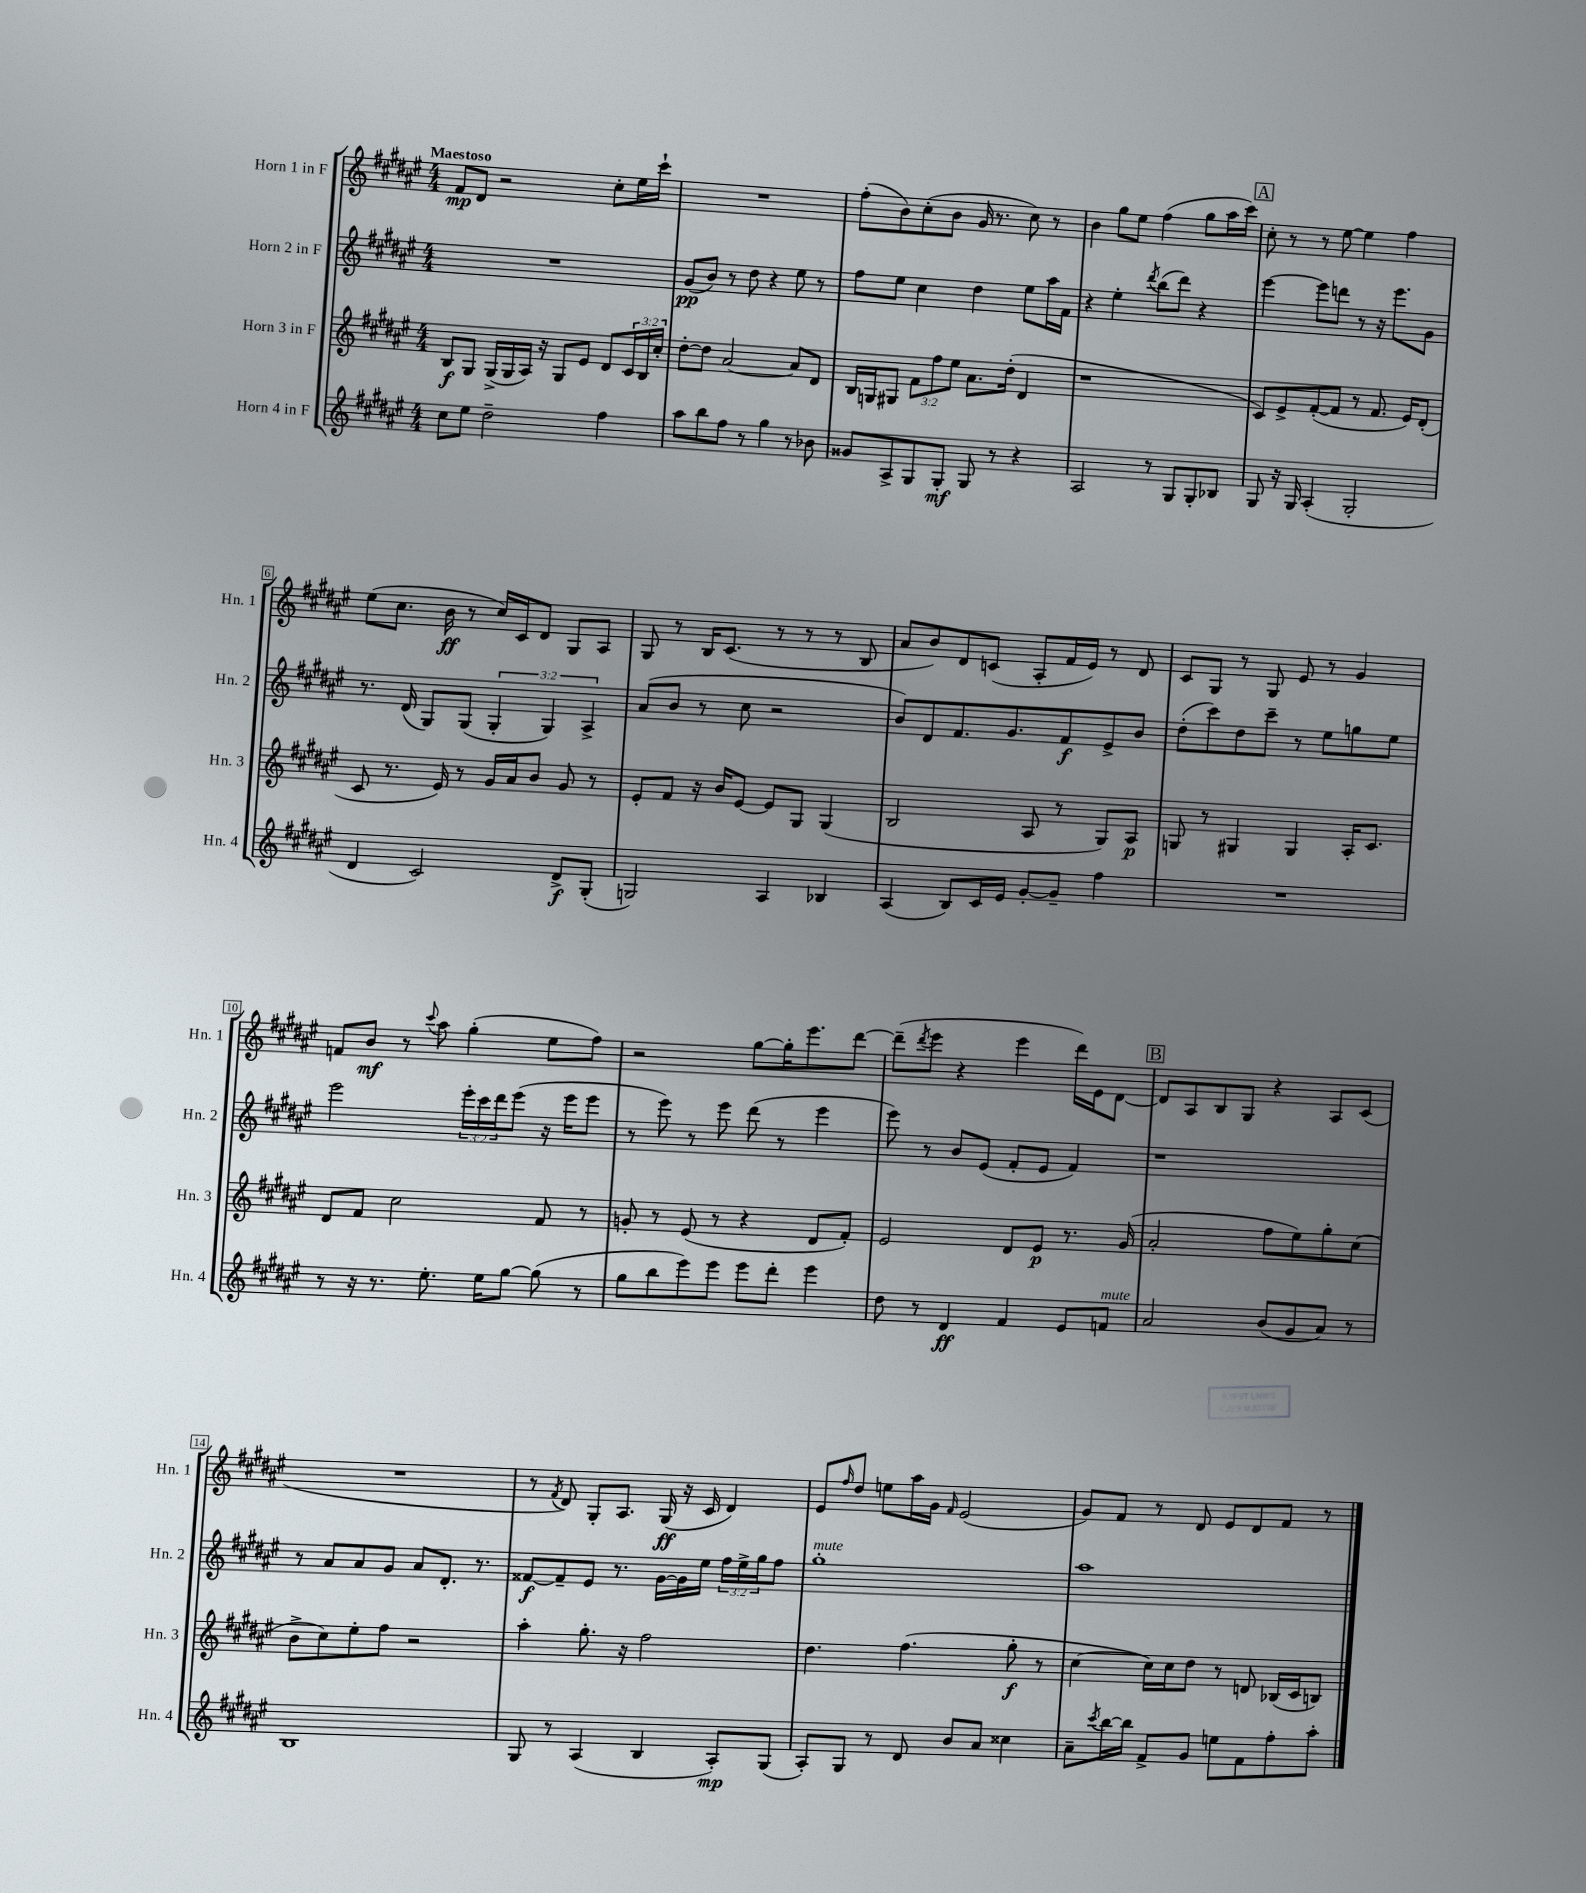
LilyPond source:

<<
\new StaffGroup <<
\new Staff = "s0" \with { instrumentName = "Horn 1 in F" shortInstrumentName = "Hn. 1" } {
    \clef treble \key fis \major \numericTimeSignature \time 4/4 \tempo "Maestoso"
    fis'8\mp dis'8 r2 cis''8-. eis''16 cis'''16-! |
    R1 |
    fis''8-.( b'8) cis''8-.( b'8 gis'16 r8. cis''8) r8 |
    b'4 gis''8 eis''8 fis''4( gis''8 ais''16 cis'''16) |
    \mark \markup { \box "A" } cis''8-. r8 r8 eis''8~ eis''4 fis''4 |
    eis''8( cis''8. b'16\ff r8 cis''16) cis'16 dis'8 gis8 ais8 |
    gis8 r8 b16 cis'8.( r8 r8 r8 b8 |
    ais'8 b'8) dis'8 c'8( ais8-. fis'16 eis'16) r8 dis'8 |
    cis'8 gis8 r8 gis8 eis'8 r8 gis'4 |
    f'8 b'8\mf r8 \appoggiatura { cis'''8 } ais''8 gis''4-.( eis''8 fis''8) |
    r2 gis''8~ gis''16-. eis'''8. dis'''8~ |
    dis'''8--( \acciaccatura { dis'''8 } eis'''8 r4 eis'''4 dis'''16) eis'16 dis'8~ |
    \mark \markup { \box "B" } dis'8 ais8 b8 gis8 r4 ais8 cis'8( |
    R1 |
    r8 \acciaccatura { fis'8 } dis'8) gis8-. ais8. gis16\ff( r16 cis'16 dis'4) |
    eis'8 \grace { fis''16 } dis''8 e''8 ais''16 gis'16 \grace { fis'16 } eis'2( |
    gis'8) fis'8 r8 dis'8 eis'8 dis'8 fis'8 r8 \bar "|." |
}
\new Staff = "s1" \with { instrumentName = "Horn 2 in F" shortInstrumentName = "Hn. 2" } {
    \clef treble \key fis \major \numericTimeSignature \time 4/4 \override Staff.TupletNumber.text = #tuplet-number::calc-fraction-text
    R1 |
    gis'8\pp( b'8) r8 dis''8 r4 eis''8 r8 |
    fis''8 eis''8 cis''4 dis''4 eis''8 ais''16 fis'16 |
    r4 eis''4-. \acciaccatura { dis'''8 } b''8( dis'''8) r4 |
    \mark \markup { \box "A" } eis'''4~ eis'''8 d'''8 r8 r16 eis'''8. gis'8 |
    r8. dis'16( gis8) gis8( \tuplet 3/2 { gis4-. gis4) ais4-> } |
    ais'8( b'8 r8 cis''8 r2 |
    b'8) dis'8 fis'8. gis'8. fis'8\f eis'8-> b'8 |
    dis''8-.( cis'''8) dis''8 cis'''8-- r8 eis''8 g''8 eis''8 |
    eis'''2 \tuplet 3/2 { eis'''16-. cis'''16 dis'''16 } eis'''8( r16 eis'''16 eis'''8 |
    r8 eis'''8) r8 eis'''8 dis'''8( r8 eis'''4 |
    eis'''8) r8 b'8 eis'8( fis'8-. eis'8 fis'4) |
    \mark \markup { \box "B" } r1 |
    r8 ais'8 ais'8 gis'8 ais'8 dis'8.-. r8. |
    fisis'8~\f fisis'8-- eis'8 r8. gis'16~ gis'16 eis''16 \tuplet 3/2 { fis''16 eis''16-> gis''16 } fis''8 |
    gis''1-.^\markup { \italic "mute" } |
    ais''1 \bar "|." |
}
\new Staff = "s2" \with { instrumentName = "Horn 3 in F" shortInstrumentName = "Hn. 3" } {
    \clef treble \key fis \major \numericTimeSignature \time 4/4 \override Staff.TupletNumber.text = #tuplet-number::calc-fraction-text
    b8\f gis8 gis16->( gis16 ais16) r16 gis8 eis'8 dis'8 \tuplet 3/2 { cis'16 b16 cis''16-. } |
    dis''8~-. dis''8 ais'2~ ais'8 dis'8 |
    b16 g16 gis8 \tuplet 3/2 { fis'8 fis''8 eis''8 } ais'8. dis''16-.( dis'4 |
    r1 |
    \mark \markup { \box "A" } cis'8) eis'8-> fis'8~-.( fis'8 r8 fis'8. eis'16) dis'8-.( |
    cis'8 r8. eis'16) r8 gis'16 ais'16 b'8 gis'8 r8 |
    eis'8-. fis'8 r16 b'16 eis'8~ eis'8 gis8 gis4( |
    b2 ais8 r8 gis8) ais8\p |
    g8 r8 gis4 gis4 ais16-. cis'8. |
    dis'8 fis'8 cis''2 fis'8 r8 |
    g'8-. r8 eis'8( r8 r4 dis'8 fis'8-.) |
    eis'2 dis'8 eis'8\p r8. gis'16( |
    \mark \markup { \box "B" } ais'2-. fis''8 eis''8) gis''8-. cis''8( |
    b'8-> cis''8) eis''8-. fis''8 r2 |
    ais''4-. gis''8.-. r16 fis''2 |
    dis''4. fis''4.( gis''8-.\f r8 |
    cis''4~ cis''16) cis''16 dis''8 r8 d'8 bes16( cis'16 b8) \bar "|." |
}
\new Staff = "s3" \with { instrumentName = "Horn 4 in F" shortInstrumentName = "Hn. 4" } {
    \clef treble \key fis \major \numericTimeSignature \time 4/4
    cis''8 eis''8 dis''2-- fis''4 |
    ais''8 b''8 fis''8 r8 gis''4 r8 bes'8 |
    gisis'8 ais8-> gis8 gis8-.\mf gis8 r8 r4 |
    ais2 r8 gis8 gis8-. bes8 |
    \mark \markup { \box "A" } gis8 r16 gis16 ais4-.( gis2-. |
    dis'4 cis'2) dis'8->\f gis8-.( |
    g2) ais4 bes4 |
    ais4( b8) cis'16 eis'16 gis'8~-. gis'8-- fis''4 |
    R1 |
    r8 r16 r8. eis''8.-. eis''16 gis''8~ gis''8( r8 |
    gis''8 b''8 eis'''8) eis'''8 eis'''8 dis'''8-. eis'''4 |
    dis''8 r8 dis'4\ff fis'4 eis'8 f'8^\markup { \italic "mute" } |
    \mark \markup { \box "B" } ais'2 b'8( gis'8 ais'8) r8 |
    b1 |
    gis8 r8 ais4( b4 ais8-.\mp) gis8( |
    ais8-.) gis8 r8 dis'8 b'8 ais'8 cisis''4 |
    ais'8-- \acciaccatura { cis'''8 } b''16~ b''16 fis'8-> gis'8 e''8 fis'8 fis''8-. ais''8-. \bar "|." |
}
>>
>>
\layout { \context { \Score \override BarNumber.stencil = #(make-stencil-boxer 0.1 0.3 ly:text-interface::print) } }
